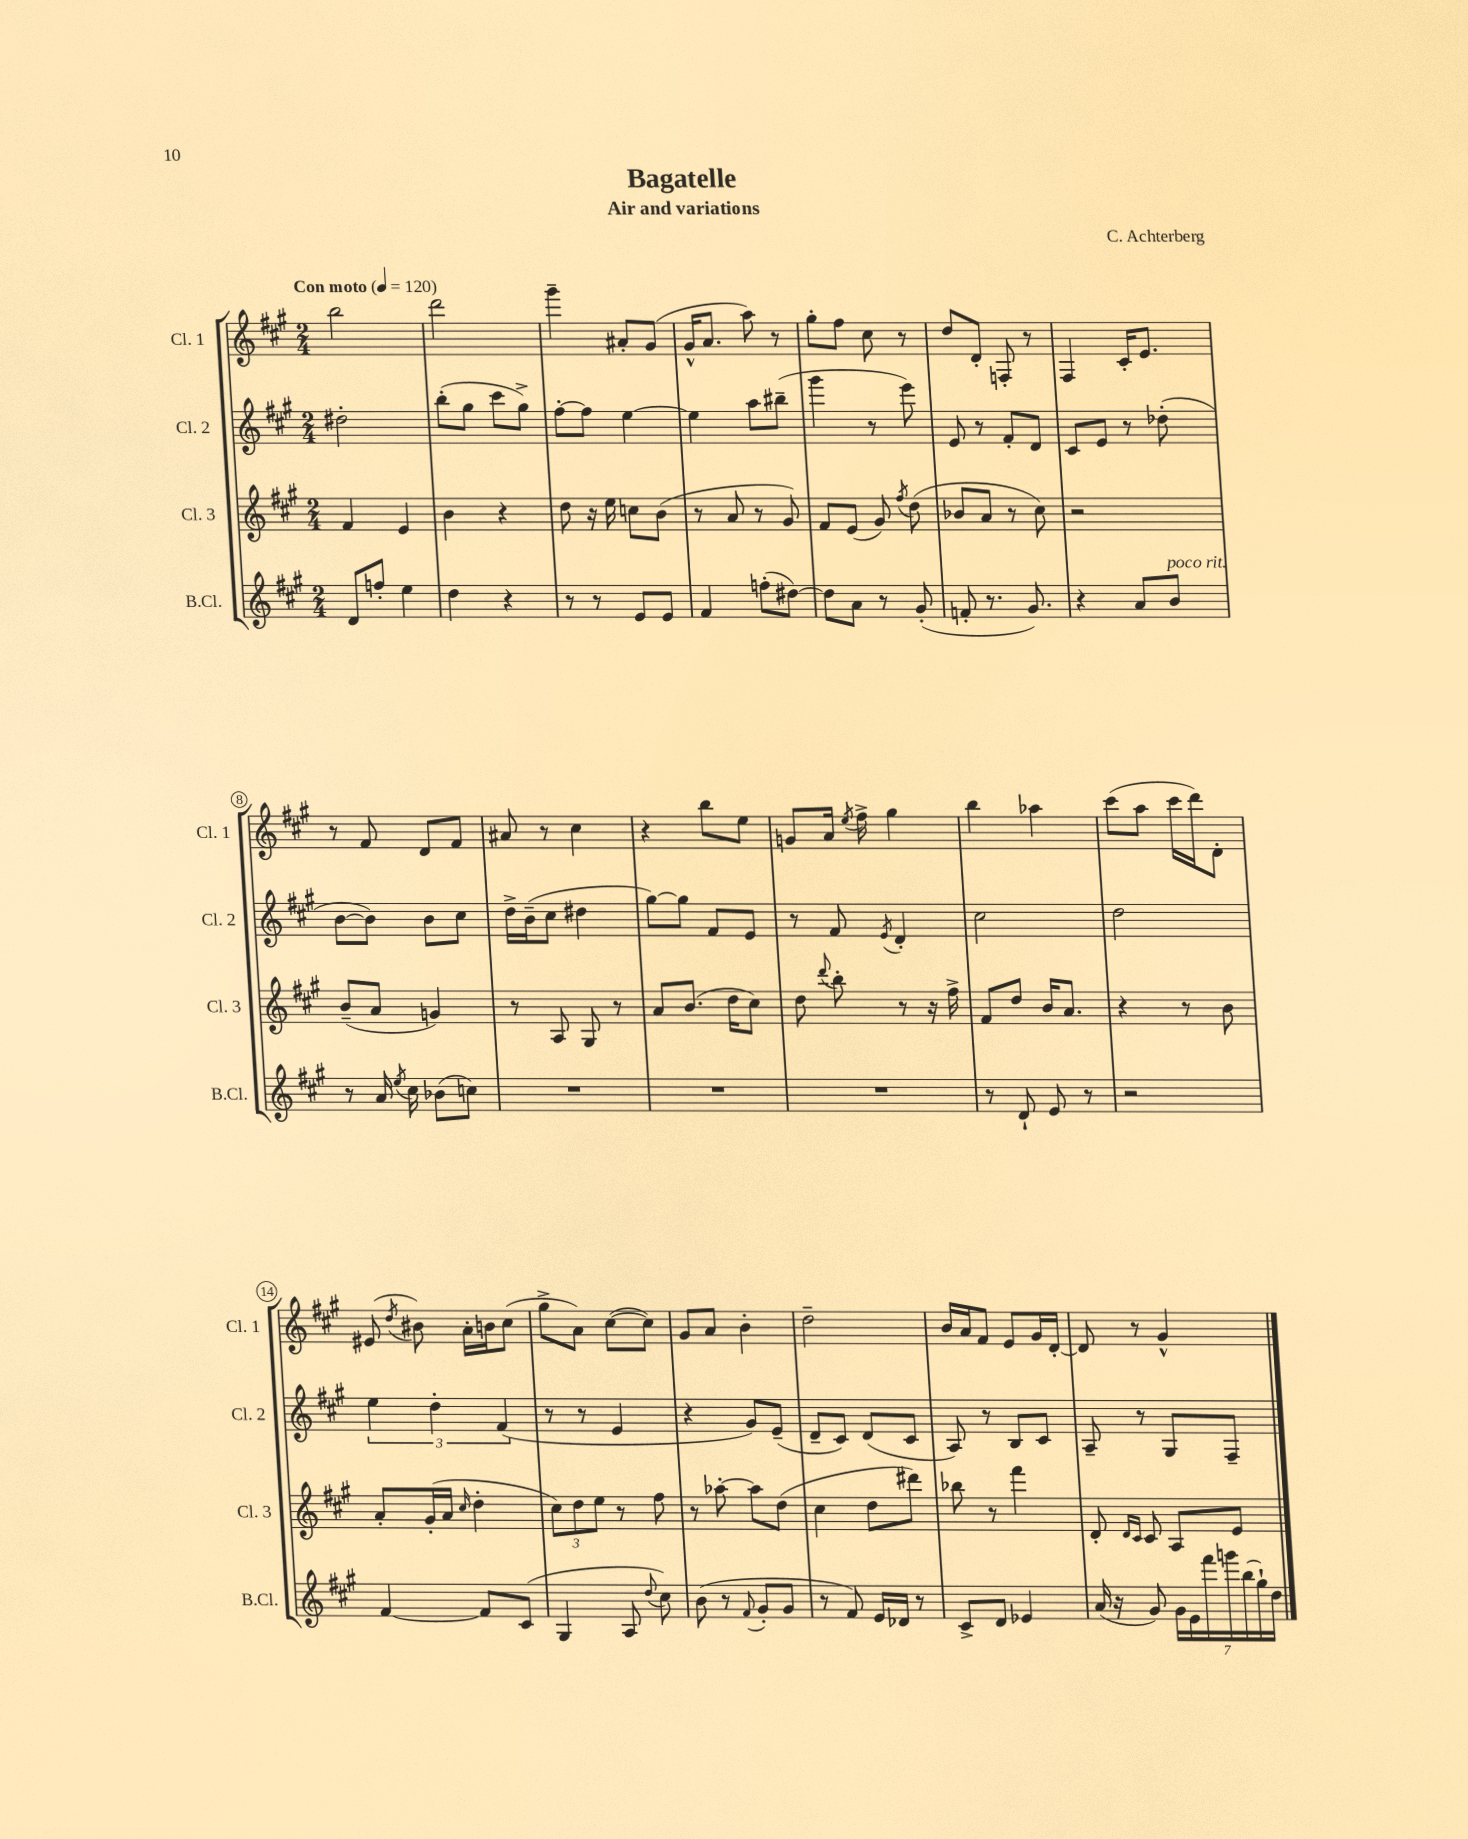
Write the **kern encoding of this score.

**kern	**kern	**kern	**kern
*staff4	*staff3	*staff2	*staff1
*clefG2	*clefG2	*clefG2	*clefG2
*k[f#c#g#]	*k[f#c#g#]	*k[f#c#g#]	*k[f#c#g#]
*M2/4	*M2/4	*M2/4	*M2/4
*MM120	*MM120	*MM120	*MM120
8d	4f#	2dd#'	2bb
8ff'	.	.	.
4ee	4e	.	.
=	=	=	=
4dd	4b	(8bb'	2ddd
.	.	8gg#	.
4r	4r	8ccc#	.
.	.	8gg#^)	.
=	=	=	=
8r	8dd	[8ff#'	4ggg#~
8r	16r	8ff#]	.
.	16ee	.	.
8e	8cc	[4ee	8a#'
8e	(8b	.	(8g#
=	=	=	=
4f#	8r	4ee]	16g#^^
.	.	.	8.a
.	8a	.	.
(8ff'	8r	8aa	8aa)
[8dd#)	8g#)	(8bb#~	8r
=	=	=	=
8dd#]	8f#	4ggg#	8gg#'
8a	(8e	.	8ff#
8r	8g#)	8r	8cc#
.	8qff#	.	.
(8g#'	(8dd	8eee)	8r
=	=	=	=
8f'	8b-	8e	8dd
8.r	8a	8r	8d'
.	8r	8f#'	8F'
8.g#)	.	.	.
.	8cc#)	8d	8r
=	=	=	=
4r	2r	8c#	4F#
.	.	8e	.
8a	.	8r	16c#'
.	.	.	8.e
8b	.	(8dd-'	.
=	=	=	=
8r	(8b~	[8b	8r
16a	8a	8b])	8f#
8qee	.	.	.
16cc#	.	.	.
(8b-	4g)	8b	8d
8cc)	.	8cc#	8f#
=	=	=	=
2r	8r	16dd^	8a#
.	.	(16b~	.
.	8A	8cc#	8r
.	8G#	4dd#	4cc#
.	8r	.	.
=	=	=	=
2r	8a	[8gg#)	4r
.	(8.b	8gg#]	.
.	.	8f#	8bb
.	16dd	.	.
.	8cc#)	8e	8ee
=	=	=	=
2r	8dd	8r	8g
.	8qqddd	.	.
.	8bb'	8f#	16a
.	.	.	8qee
.	.	.	16ff#^
.	.	8qe	.
.	8r	4d'	4gg#
.	16r	.	.
.	16ff#^	.	.
=	=	=	=
8r	8f#	2cc#	4bb
8d`	8dd	.	.
8e	16b	.	4aa-
.	8.a	.	.
8r	.	.	.
=	=	=	=
2r	4r	2dd	(8ccc#
.	.	.	8aa
.	8r	.	16ccc#
.	.	.	16ddd)
.	8b	.	8d'
=	=	=	=
[4f#	8a'	6ee	(8e#
.	.	.	8qdd
.	(16g#'	.	8b#)
.	.	6dd'	.
.	16a	.	.
.	16qqcc#	.	.
8f#]	4dd'	.	16a'
.	.	.	16b
.	.	(6f#	.
(8c#	.	.	(8cc#
=	=	=	=
4G#	12cc#)	8r	8gg#^
.	12dd	.	.
.	.	8r	8a)
.	12ee	.	.
8A	8r	4e	([8cc#
8qqdd	.	.	.
8cc#)	8ff#	.	8cc#])
=	=	=	=
(8b	8r	4r	8g#
8r	[8aa-'	.	8a
8qqf#	.	.	.
8g#'	8aa-]	8g#)	4b'
8g#	(8dd	(8e~	.
=	=	=	=
8r	4cc#	8d~	2dd~
8f#)	.	8c#)	.
16e	8dd	(8d	.
16d-	.	.	.
8r	8ddd#)	8c#	.
=	=	=	=
8c#^	8bb-	8A)	16b
.	.	.	16a
8d	8r	8r	8f#
4e-	4fff#	8B	8e
.	.	8c#	16g#
.	.	.	[16d'
=	=	=	=
(16a	8d'	8A~	8d]
16r	.	.	.
.	16qqd	.	.
.	16qqc#	.	.
8g#)	8c#	8r	8r
28g#	8A	8G#	4g#^^
28e	.	.	.
28fff#	.	.	.
28ggg	.	.	.
.	8e	8F#~	.
(28bb	.	.	.
28gg#`)	.	.	.
28dd	.	.	.
==	==	==	==
*-	*-	*-	*-
